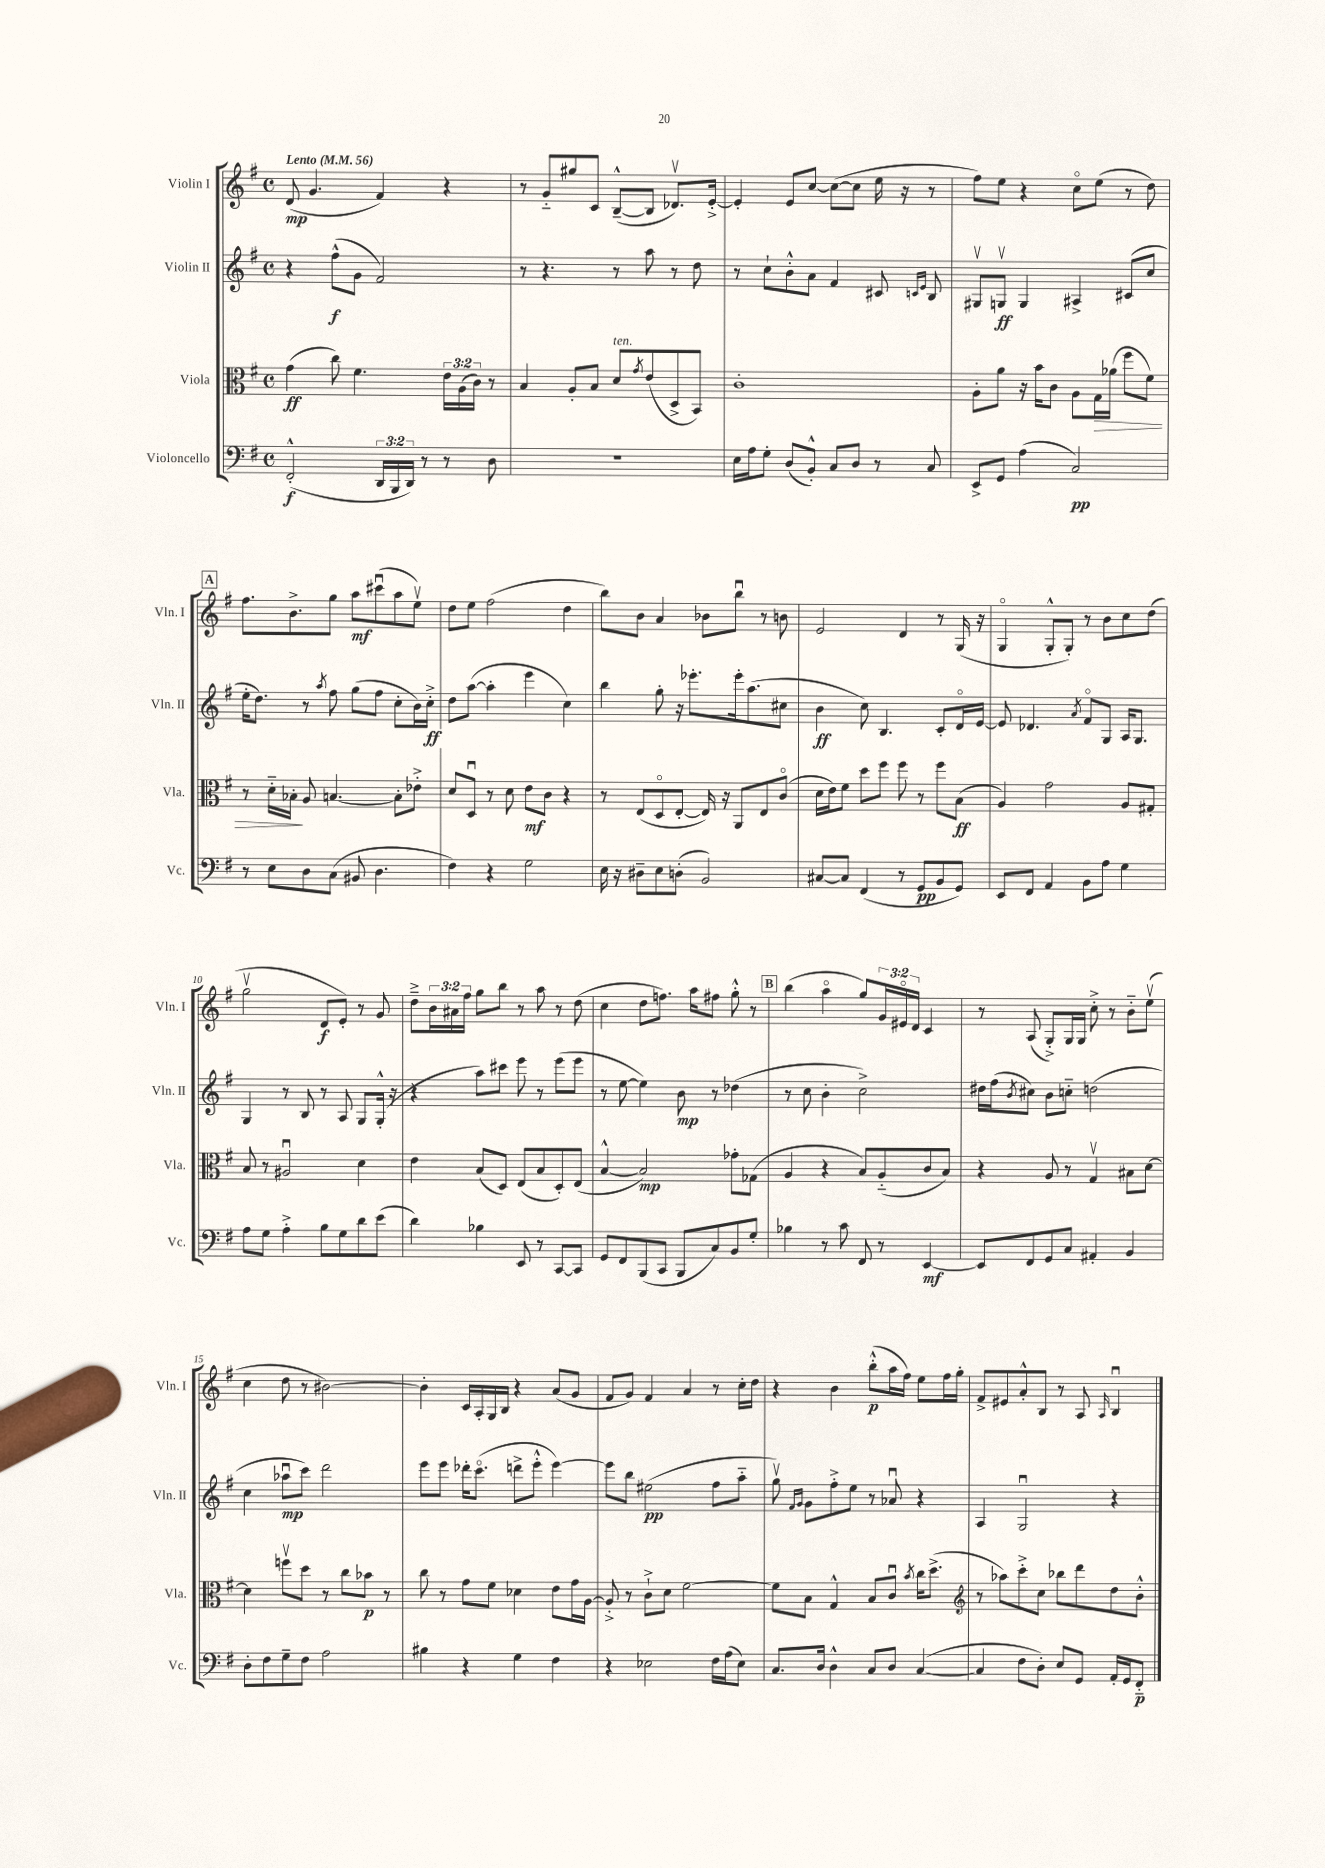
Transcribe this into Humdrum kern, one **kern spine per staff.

**kern	**dynam	**kern	**dynam	**kern	**dynam	**kern	**dynam
*part4	*part4	*part3	*part3	*part2	*part2	*part1	*part1
*staff4	*staff4	*staff3	*staff3	*staff2	*staff2	*staff1	*staff1
*I"Violoncello	*	*I"Viola	*	*I"Violin II	*	*I"Violin I	*
*I'Vc.	*	*I'Vla.	*	*I'Vln. II	*	*I'Vln. I	*
*clefF4	*	*clefC3	*	*clefG2	*	*clefG2	*
*k[f#]	*	*k[f#]	*	*k[f#]	*	*k[f#]	*
*M4/4	*	*M4/4	*	*M4/4	*	*M4/4	*
*met(c)	*	*met(c)	*	*met(c)	*	*met(c)	*
*MM56	*	*MM56	*	*MM56	*	*MM56	*
=1	=1	=1	=1	=1	=1	=1	=1
!	!	!	!	!	!	!LO:TX:a:B:t=Lento	!
(2FF#'^^/	f	(4g\	ff	4r	.	(8d/	mp
.	.	.	.	.	.	4.g/	.
.	.	8cc\)	.	(8ff#^^\L	f	.	.
.	.	4.f#\	.	8g\J	.	.	.
24DD/LL	.	.	.	2f#/)	.	4f#/)	.
24BBB/	.	.	.	.	.	.	.
24DD/JJ)	.	.	.	.	.	.	.
8r	.	.	.	.	.	.	.
8r	.	24e\LL	.	.	.	4r	.
.	.	(24A\	.	.	.	.	.
.	.	24c\JJ)	.	.	.	.	.
8D\	.	8r	.	.	.	.	.
=2	=2	=2	=2	=2	=2	=2	=2
1r	.	4B/	.	8r	.	8r	.
.	.	.	.	4.r	.	8g/L	.
.	.	8A'/L	.	.	.	8gg#X/	.
.	.	8B/J	.	.	.	8c/J	.
!	!	!LO:TX:a:i:t=ten.	!	!	!	!	!
.	.	8d/L	.	8r	.	([8B~^^/L	.
.	.	8qg/	.	.	.	.	.
.	.	(8e/	.	8aa\	.	8B/J]	.
.	.	8D^/	.	8r	.	8.d-Xv/L)	.
.	.	8BB/J)	.	8dd\	.	.	.
.	.	.	.	.	.	[16e'^/Jk	.
=3	=3	=3	=3	=3	=3	=3	=3
16E\LL	.	1c'	.	8r	.	4e'/]	.
16A\J	.	.	.	.	.	.	.
8G'\J	.	.	.	8cc`\L	.	.	.
(8D/L	.	.	.	8b'^^\	.	8e/L	.
8BB'^^/J)	.	.	.	8a\J	.	[8cc/J	.
8C/L	.	.	.	4f#/	.	(8cc\L_	.
8D/J	.	.	.	.	.	8cc\J]	.
8r	.	.	.	8c#X/	.	16ee\	.
.	.	.	.	.	.	16r	.
.	.	.	.	16qqcn/LL	.	.	.
.	.	.	.	16qqe/JJ	.	.	.
8C/	.	.	.	8B/	.	8r	.
=4	=4	=4	=4	=4	=4	=4	=4
8EE^/L	.	8A'\L	.	8G#Xv/L	.	8ff#\L)	.
8GG/J	.	8a\J	.	8Gnv/J	ff	8ee\J	.
(4A\	.	16r	.	4G/	.	4r	.
.	.	16b\KL	.	.	.	.	.
.	.	8c\J	.	.	.	.	.
2C/)	pp	8A\L	.	4A#X^/	.	8cc\L	.
!	!	!	!LO:HP:b	!	!	!	!
.	.	16G\L	>	.	.	(8ee\J	.
.	.	(16a-X\JJ	.	.	.	.	.
.	.	8ff#\L	.	(8c#X/L	.	8r	.
.	.	8f#\J)	.	8cc/J	.	8dd\)	.
!!LO:LB:g=z
!!LO:REH:place=s1:t=A
=5	=5	=5	=5	=5	=5	=5	=5
8r	.	8r	.	16ee'\KL	.	8.ff#\L	.
.	.	.	.	8.dd\J)	.	.	.
8E\L	.	16d\LL	.	.	.	.	.
.	.	16B-X'\JJ	.	.	.	8.b^\	.
8D\	.	8A/	]	8r	.	.	.
.	.	.	.	8qaa/	.	.	.
(8C\J	.	[4.Bn/	.	8ff#\	.	8gg\J	.
8BB#X/	.	.	.	(8gg\L	.	8aa\L	mf
4.D\	.	.	.	8ff#\J	.	(8ccc#Xu\	.
.	.	8B'\L]	.	8cc'\L	.	8aa\	.
.	.	8e-X'^\J	.	16b\L)	.	8eev\J)	.
.	.	.	.	16cc'^\JJ	ff	.	.
=6	=6	=6	=6	=6	=6	=6	=6
4F#\)	.	8d/L	.	8dd\L	.	8dd\L	.
.	.	8Du/J	.	([8aa\J	.	8ee\J	.
4r	.	8r	.	4aa'\]	.	(2ff#\	.
.	.	8d\	.	.	.	.	.
2G\	.	8e\L	mf	4eee\	.	.	.
.	.	8c\J	.	.	.	.	.
.	.	4r	.	4cc\)	.	4dd\	.
=7	=7	=7	=7	=7	=7	=7	=7
16E\	.	8r	.	4bb\	.	8bb\L)	.
16r	.	.	.	.	.	.	.
8D#X~\L	.	(8E/L	.	.	.	8b\J	.
8E\	.	8D/	.	8gg'\	.	4a/	.
(8Dn'\J	.	[8E'/J	.	16r	.	.	.
.	.	.	.	8.eee-X'\L	.	.	.
2BB/)	.	16E/])	.	.	.	8b-X\L	.
.	.	16r	.	.	.	.	.
.	.	8AA/L	.	16eee-'\k	.	8bbu\J	.
.	.	.	.	(8.aa\	.	.	.
.	.	8E/	.	.	.	8r	.
.	.	(8c/J	.	8cc#X\J	.	8bn\	.
=8	=8	=8	=8	=8	=8	=8	=8
[8C#X/L	.	16d\LL	.	4b\	ff	2e/	.
.	.	16e\J)	.	.	.	.	.
8C#/J]	.	8f#\J	.	.	.	.	.
(4FF#/	.	8dd\L	.	8cc\)	.	.	.
.	.	8ff#\J	.	4.B/	.	.	.
8r	.	8ff#\	.	.	.	4d/	.
8GG/L	pp	8r	.	.	.	.	.
8BB/	.	8ff#\L	.	8c'/L	.	8r	.
8GG/J)	.	(8B\J	ff	16d/L	.	(16G/	.
.	.	.	.	[16e/JJ	.	16r	.
=9	=9	=9	=9	=9	=9	=9	=9
8EE/L	.	4A/)	.	8e/]	.	4G/	.
8FF#/J	.	.	.	4.d-X/	.	.	.
4AA/	.	2g\	.	.	.	8G'^^/L	.
.	.	.	.	.	.	8G'/J)	.
.	.	.	.	8qa/	.	.	.
8BB\L	.	.	.	8f#/L	.	8r	.
8A\J	.	.	.	8G/J	.	8b\L	.
4G\	.	8A/L	.	16A/KL	.	8cc\	.
.	.	.	.	8.G/J	.	.	.
.	.	8G#X'/J	.	.	.	(8dd\J	.
!!LO:LB:g=z
=10	=10	=10	=10	=10	=10	=10	=10
8A\L	.	8B/	.	4G/	.	2ggv\	.
8G\J	.	8r	.	.	.	.	.
4A'^\	.	2A#Xu/	.	8r	.	.	.
.	.	.	.	8B/	.	.	.
8B\L	.	.	.	8r	.	8d/L	f
8G\	.	.	.	8A/	.	8e'/J)	.
8d\	.	4d\	.	8G/L	.	8r	.
(8e\J	.	.	.	(16G'^^/Jk	.	8g/	.
.	.	.	.	16r	.	.	.
=11	=11	=11	=11	=11	=11	=11	=11
4d\)	.	4e\	.	4r	.	8dd~^\L	.
.	.	.	.	.	.	24b\L	.
.	.	.	.	.	.	24a#X\	.
.	.	.	.	.	.	24ff#\JJ	.
4B-X\	.	(8B/L	.	8aa\L)	.	8gg\L	.
.	.	8D/J)	.	8ccc#X\J	.	8bb\J	.
8EE/	.	(8E/L	.	8eee\	.	8r	.
8r	.	8B/	.	8r	.	8aa\	.
[8CC/L	.	8D'/)	.	(8eee\L	.	8r	.
8CC/J]	.	(8E/J	.	8eee\J	.	(8dd\	.
=12	=12	=12	=12	=12	=12	=12	=12
8GG/L	.	[4B^^/	.	8r	.	4cc\	.
8FF#/	.	.	.	[8ee\	.	.	.
(8BBB/	.	2B/])	mp	4ee\])	.	8dd\L	.
8CC/J	.	.	.	.	.	8.ffn\J)	.
8BBB/L	.	.	.	8b\	mp	.	.
.	.	.	.	.	.	16aa\KL	.
8C/)	.	.	.	8r	.	8ff#X\J	.
8BB/	.	8g-X'\L	.	(4dd-X\	.	8gg'^^\	.
8G'/J	.	(8G-X\J	.	.	.	8r	.
!!LO:REH:place=s1:t=B
=13	=13	=13	=13	=13	=13	=13	=13
4B-X\	.	4A/	.	8r	.	(4bb\	.
.	.	.	.	8cc\	.	.	.
8r	.	4r	.	4b'\	.	4aa\	.
8c\	.	.	.	.	.	.	.
8FF#/	.	8B/L)	.	2cc^\)	.	8gg/L)	.
8r	.	(8A/	.	.	.	24g/L	.
.	.	.	.	.	.	24e#X/	.
.	.	.	.	.	.	24d/JJ	.
[4EE/	mf	8c/	.	.	.	4c/	.
.	.	8B/J)	.	.	.	.	.
=14	=14	=14	=14	=14	=14	=14	=14
8EE/L]	.	4r	.	16dd#X\LL	.	8r	.
.	.	.	.	(16ff#\J	.	.	.
.	.	.	.	8qb/	.	.	.
8FF#/	.	.	.	8cc#X\J)	.	(8A/	.
8GG/	.	8A/	.	8b\L	.	8G'^/L)	.
8C/J	.	8r	.	8ccn\J	.	16G/L	.
.	.	.	.	.	.	16G/JJ	.
4AA#X'/	.	4Gv/	.	(2ddn\	.	8cc'^\	.
.	.	.	.	.	.	8r	.
4BB/	.	8B#X\L	.	.	.	8b\L	.
.	.	[8d\J	.	.	.	(8eev\J	.
!!LO:LB:g=z
=15	=15	=15	=15	=15	=15	=15	=15
8D'\L	.	4d\]	.	4cc\	.	4cc\	.
8F#\	.	.	.	.	.	.	.
8G~\	.	8ffnv\L	.	8aa-Xu\L	mp	8dd\	.
8F#\J	.	8dd\J	.	8ccc\J)	.	8r	.
2A\	.	8r	.	2ddd\	.	[2b#X\)	.
.	.	8cc\L	.	.	.	.	.
.	.	8b-X\J	p	.	.	.	.
.	.	8r	.	.	.	.	.
=16	=16	=16	=16	=16	=16	=16	=16
4B#X\	.	8cc\	.	8eee\L	.	4b#'\]	.
.	.	8r	.	8eee\J	.	.	.
4r	.	8g\L	.	16ddd-X'\KL	.	16c/LL	.
.	.	.	.	(8.ccc\J	.	16A'/	.
.	.	8f#\J	.	.	.	16G/	.
.	.	.	.	.	.	16B/JJ	.
4G\	.	4d-X\	.	8dddn^\L	.	4r	.
.	.	.	.	8eee'^^\J	.	.	.
4F#\	.	8e\L	.	[4eee\)	.	(8a/L	.
.	.	16g\L	.	.	.	8g/J	.
.	.	[16A\JJ	.	.	.	.	.
=17	=17	=17	=17	=17	=17	=17	=17
4r	.	8A'^/]	.	8eee\L]	.	8f#/L	.
.	.	8r	.	8bb\J	.	8g/J)	.
2E-X\	.	8c`^\L	.	(2ee#X\	pp	4f#/	.
.	.	8d\J	.	.	.	.	.
.	.	[2f#\	.	.	.	4a/	.
16F#\LL	.	.	.	8ff#\L	.	8r	.
(16A\J	.	.	.	.	.	.	.
8E-\J)	.	.	.	8aa\J	.	16cc'\LL	.
.	.	.	.	.	.	16dd\JJ	.
=18	=18	=18	=18	=18	=18	=18	=18
8.C/L	.	8f#\L]	.	8ggv\)	.	4r	.
.	.	.	.	16qqf#/LL	.	.	.
.	.	.	.	16qqg/JJ	.	.	.
.	.	8B\J	.	8g\L	.	.	.
16D/Jk	.	.	.	.	.	.	.
4D^^\	.	4G^^/	.	8ff#'^\	.	4b\	.
.	.	.	.	8ee\J	.	.	.
8C/L	.	8B/L	.	8r	.	(8bb'^^\L	p
8D/J	.	8cu/J	.	8a-Xu/	.	16aa\L	.
.	.	.	.	.	.	16ff#\JJ)	.
.	.	8qb/	.	.	.	.	.
([4C/	.	16cc\KL	.	4r	.	8ee\L	.
.	.	(8.dd^\J	.	.	.	.	.
.	.	.	.	.	.	16ff#\L	.
.	.	.	.	.	.	16gg'\JJ	.
=19	=19	=19	=19	=19	=19	=19	=19
*	*	*clefG2	*	*	*	*	*
4C/]	.	8r	.	4A/	.	8f#^/L	.
.	.	8aa-X\L)	.	.	.	8e#X/	.
8F#\L	.	8ccc'^\	.	2Gu/	.	8a'^^/	.
8D'\J)	.	8cc\J	.	.	.	8B/J	.
8E/L	.	8bb-X\L	.	.	.	8r	.
8GG/J	.	8ddd\	.	.	.	8A/	.
.	.	.	.	.	.	16qqA/	.
16AA'/LL	.	8dd\	.	4r	.	4Bu/	.
16GG/J	.	.	.	.	.	.	.
8FF#/J	p	8b'^^\J	.	.	.	.	.
==	==	==	==	==	==	==	==
*-	*-	*-	*-	*-	*-	*-	*-
